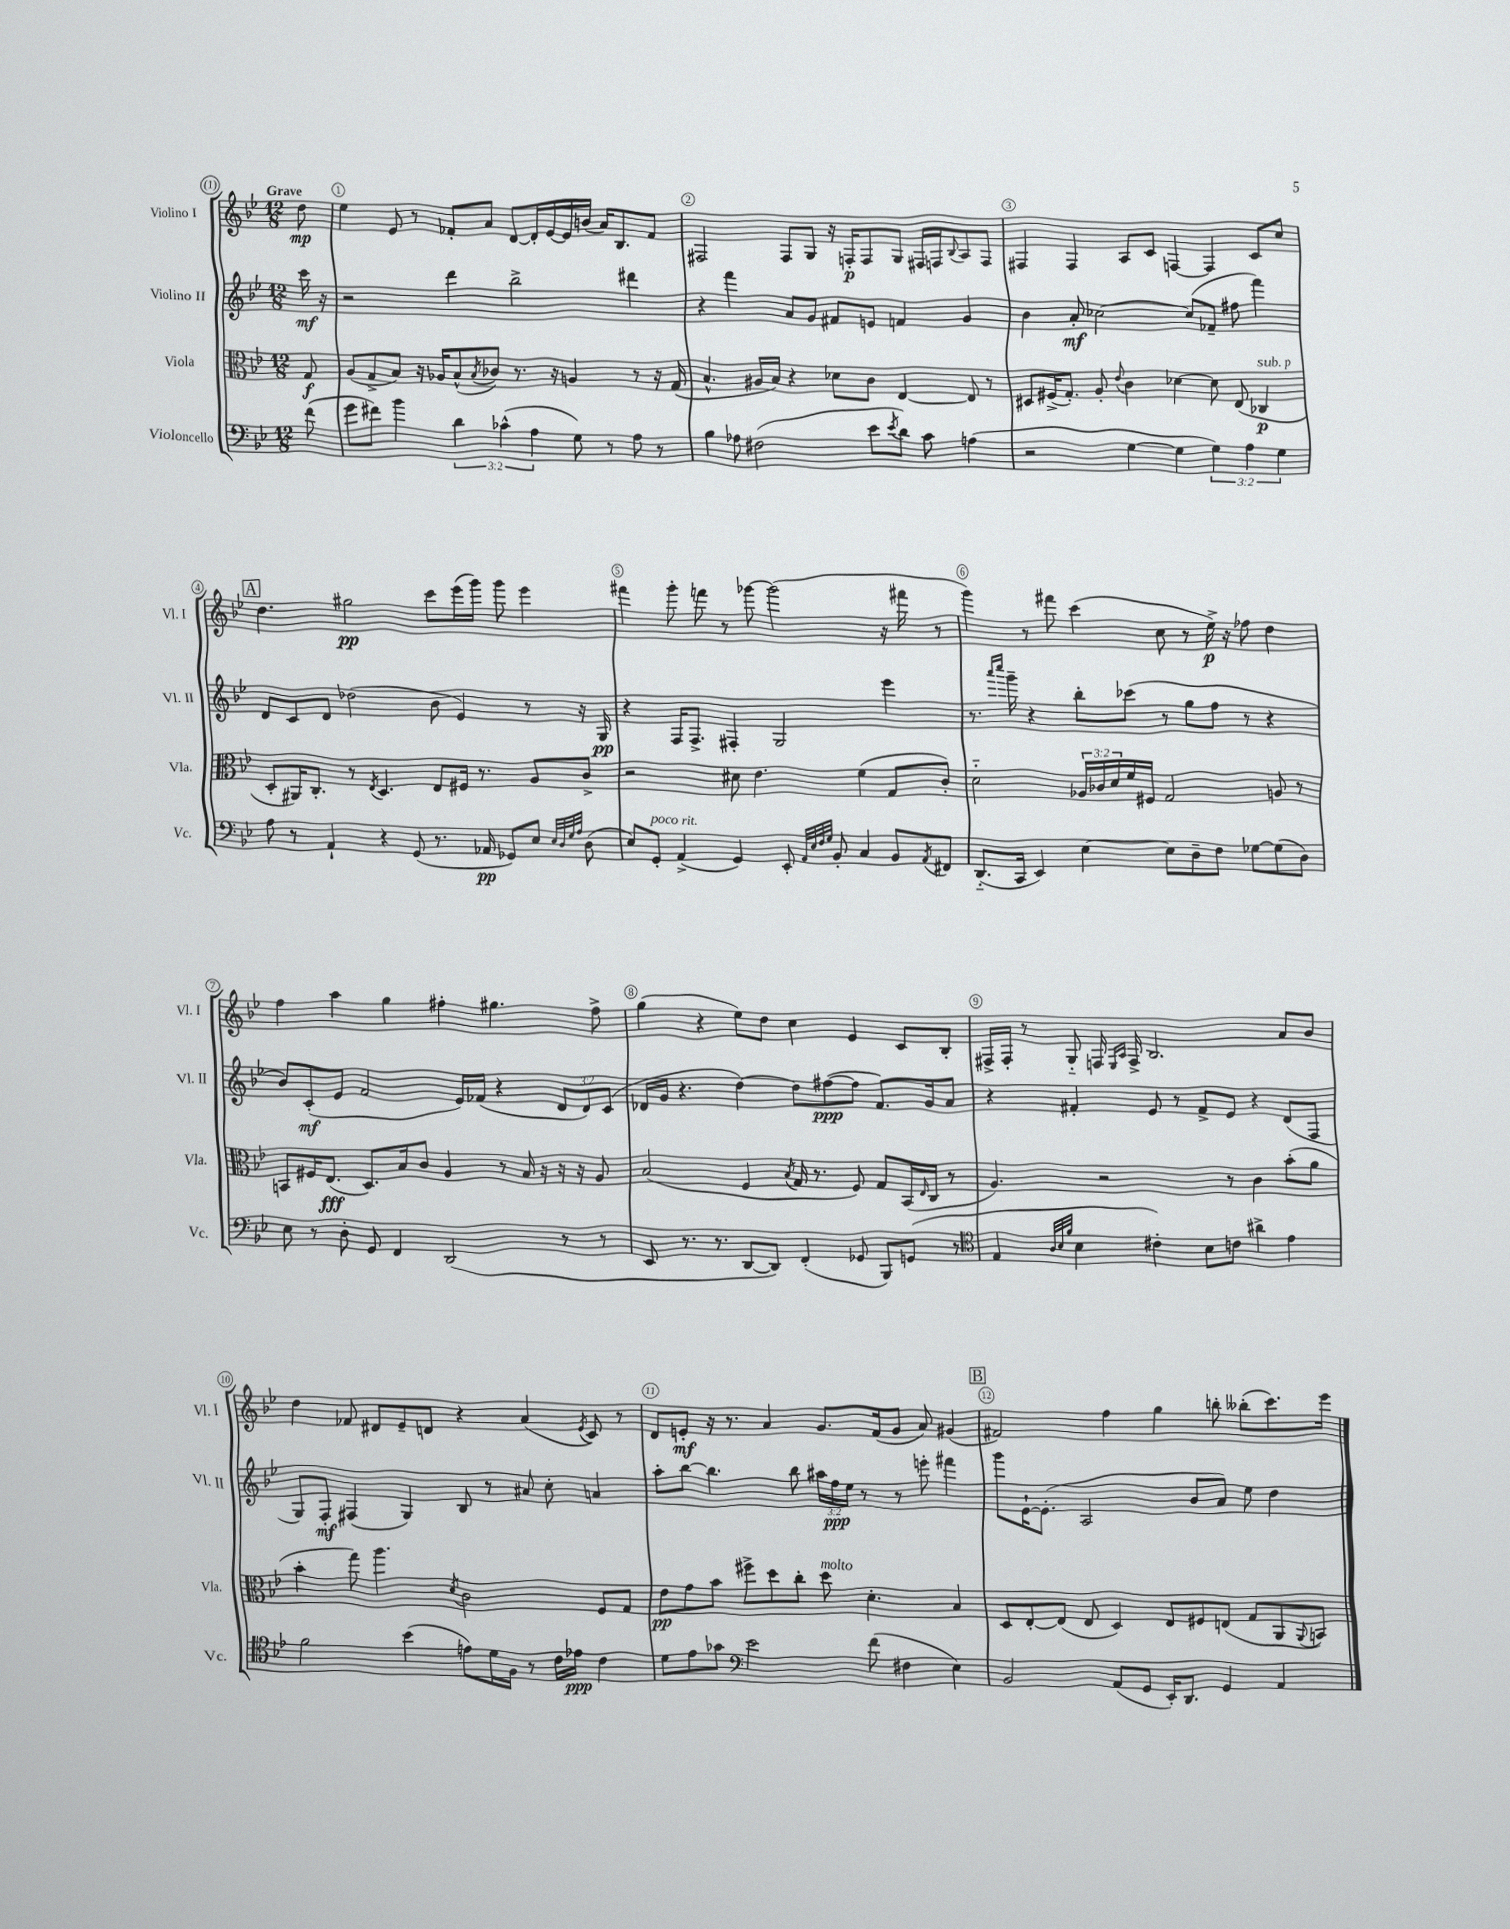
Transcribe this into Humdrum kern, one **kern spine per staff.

**kern	**kern	**kern	**kern
*staff4	*staff3	*staff2	*staff1
*clefF4	*clefC3	*clefG2	*clefG2
*k[b-e-]	*k[b-e-]	*k[b-e-]	*k[b-e-]
*M12/8	*M12/8	*M12/8	*M12/8
(8f	8G	16ccc	8dd
.	.	16r	.
=	=	=	=
8g	(8A	2r	4ee-
8f#)	8G^	.	.
4b-	8B-)	.	8e-
.	16r	.	8r
.	16A-	.	.
6d	(8B-^^	4ddd	8f-'
.	8qB-	.	.
.	8c-)	.	8a
(6c-^^	.	.	.
.	8.r	2bb-^	[8d
6A	.	.	.
.	.	.	16d']
.	16r	.	[16e-
8G)	4A	.	16e-]
.	.	.	(16b
8r	.	.	16a)
.	.	.	8.B-
8A	8r	4ddd#	.
8r	16r	.	8f-
.	(16G	.	.
=	=	=	=
4B-	4.B-^^	4r	2F#
8A-	.	4fff	.
(2F#	16A#	.	.
.	16B-)	.	.
.	4r	8a	8F#
.	.	8g	8G
.	8d-	8f#	16r
.	.	.	16F'
8e-	8c	8e	8F
8qe-	.	.	.
8d)	[4E-	4f	8G
8c	.	.	16F#
.	.	.	16F
.	.	.	8qqB-
(4A	8E-]	4g	8A
.	8r	.	8F
=	=	=	=
2r	8D#	4b-	4F#
.	(16F#^	.	.
.	8.G')	.	.
.	.	8a'	4F#
.	8A'	[2cc-	.
.	8qqe-	.	.
[4G	4c	.	8A
.	.	.	8c
4G]	[4d-	.	[4F
.	.	(8cc-]	.
6G)	8d-]	8f-~	4F]
.	(8E-	8ff#	.
6A	.	.	.
.	4C-	4fff)	8c
6G	.	.	.
.	.	.	8cc
=	=	=	=
8A	8D'	8d	4.dd
8r	16AA#)	8c	.
.	8.C'	.	.
4AA`	.	8d	.
.	8r	(2dd-	2gg#
.	8qE-	.	.
4r	4.D	.	.
(8GG	.	.	.
8.r	8E-	8b-	8ccc
.	16F#	4e-)	(16eee-
16AA-	8.r	.	16ggg)
8GG-)	.	.	8ggg
8E-	8A	8r	4eee-
32qqE-	.	.	.
32qqD	.	.	.
32qqG	.	.	.
32qqA	.	.	.
(8D	8c^	16r	.
.	.	16G	.
=	=	=	=
8E-)	2r	4r	4fff#
8GG'	.	.	.
(4AA^	.	16F	8ggg'
.	.	8.F^	.
.	.	.	8fff
4GG)	8d#	4F#'	8r
.	4.e-	.	[8ggg-
8EE-'	.	2G	(2ggg-]
32qqAA	.	.	.
32qqE-	.	.	.
32qqF	.	.	.
32qqG	.	.	.
8BB-'	.	.	.
4C	(4f	.	.
8BB-	8G	4eee-	16r
.	.	.	16fff#
8qAA	.	.	.
8FF#	8c')	.	8r
=	=	=	=
(8.DD'~	2d'~	8.r	4ggg)
.	.	16qqaaa	.
.	.	16qqcccc	.
16CC	.	16ggg~	.
4EE-)	.	4r	8r
.	.	.	8fff#
[4E-	24A-	8bb-'	(4ccc
.	24c-	.	.
.	24d	.	.
.	16f	(8ccc-	.
.	16F#	.	.
8E-]	2G	8r	8cc
8D~	.	8gg	8r
8F	.	8ff	16ee-^)
.	.	.	16r
[8G-	.	8r	8ff-
(8G-]	8A	4r	4dd
8D)	8r	.	.
=	=	=	=
8E-	8BB	8b-)	4ff
8r	16F#	(8c'	.
.	(8.E-	.	.
8D'	.	8e-	4aa
8GG	8.D)	2f	.
4FF	.	.	4gg
.	16B-	.	.
.	8c	.	.
(2DD	4A	.	4ff#'
.	.	16e-)	.
.	.	(16f-	.
.	8r	4r	4.gg#
.	16B-	.	.
.	16r	.	.
8r	16r	12d	.
.	16r	.	.
.	.	12d)	.
8r	8A	.	8ff#^
.	.	(12c	.
=	=	=	=
8EE-	(2B-	16d-	(4gg
.	.	16g	.
8.r	.	4.r	.
.	.	.	4r
8.r	.	.	.
[8DD	4F	[4dd)	8ee-)
8DD])	.	.	8dd
.	8qB-	.	.
(4FF'	16G	8dd]	4cc
.	8.r	.	.
.	.	([8ff#	.
8GG-	8F)	8ff#]	4e-
8BBB-)	8G	8.f)	.
(8GG	(16BB-	.	8c
.	16qqE-	.	.
.	16C	16g	.
8r	8r	8a	8B-'
=	=	=	=
*clefC4	*	*	*
4E-	4.A)	4r	16F#^
.	.	.	16F#'
.	.	.	8r
32qqA	.	.	.
32qqB-	.	.	.
32qqf	.	.	.
4B-	.	4f#'	8G'~
.	2r	.	16F
.	.	.	16qqE-
.	.	.	16qqA
.	.	.	16F^
4c#')	.	8e-	2.B-
.	.	8r	.
8B-	.	8f#^	.
8c	8r	8e-	.
4a#^	4c	4r	.
4e-	(8b-'	(8d	8a
.	8a	8F	8b-
=	=	=	=
2f	4b-'	8G)	4dd
.	.	8F'	.
.	8gg)	(4F#	8f-
.	4.aa	.	8d#
(4b-	.	4G)	8e-~
.	.	.	8d
.	8qd	.	.
8e)	2c	8B-	4r
16d	.	8r	.
16F	.	.	.
8r	.	8a#	(4a
16c	.	8cc'	.
16e-	.	.	.
.	.	.	8qe-
4c	8F	4a	8c)
.	8G	.	8r
=	=	=	=
8d	8e-	8aa'	8d
8e-	8g	[8bb-	8e'
8g-	8b-	4.bb-]	16r
.	.	.	8.r
*clefF4	*	*	*
2e-	8ff#^	.	.
.	8dd	.	4a
.	8cc'	8bb-	.
.	8dd	24aa#	8.g
.	.	24ff	.
.	.	24ee-	.
(8f	4.d'	8r	.
.	.	.	(16f
4F#	.	8r	8g
.	.	8eee'	8a)
4E-)	4B-	4fff#	(4g#
=	=	=	=
2BB-	8D	8ggg	2f#)
.	[8E-'	[16e-`	.
.	.	(8.e-']	.
.	(8E-]	.	.
.	8E-	2A	.
(8AA	4D)	.	4ff
8GG	.	.	.
16EE-')	8E-	.	4gg
8.DD	.	.	.
.	8F#	8b-	.
4GG	(8E	8a)	8bb'
.	8G	8ee-	(8bb--'
4AA	8AA	4dd	8.ccc)
.	8qqAA	.	.
.	8BB)	.	.
.	.	.	16eee-
==	==	==	==
*-	*-	*-	*-
